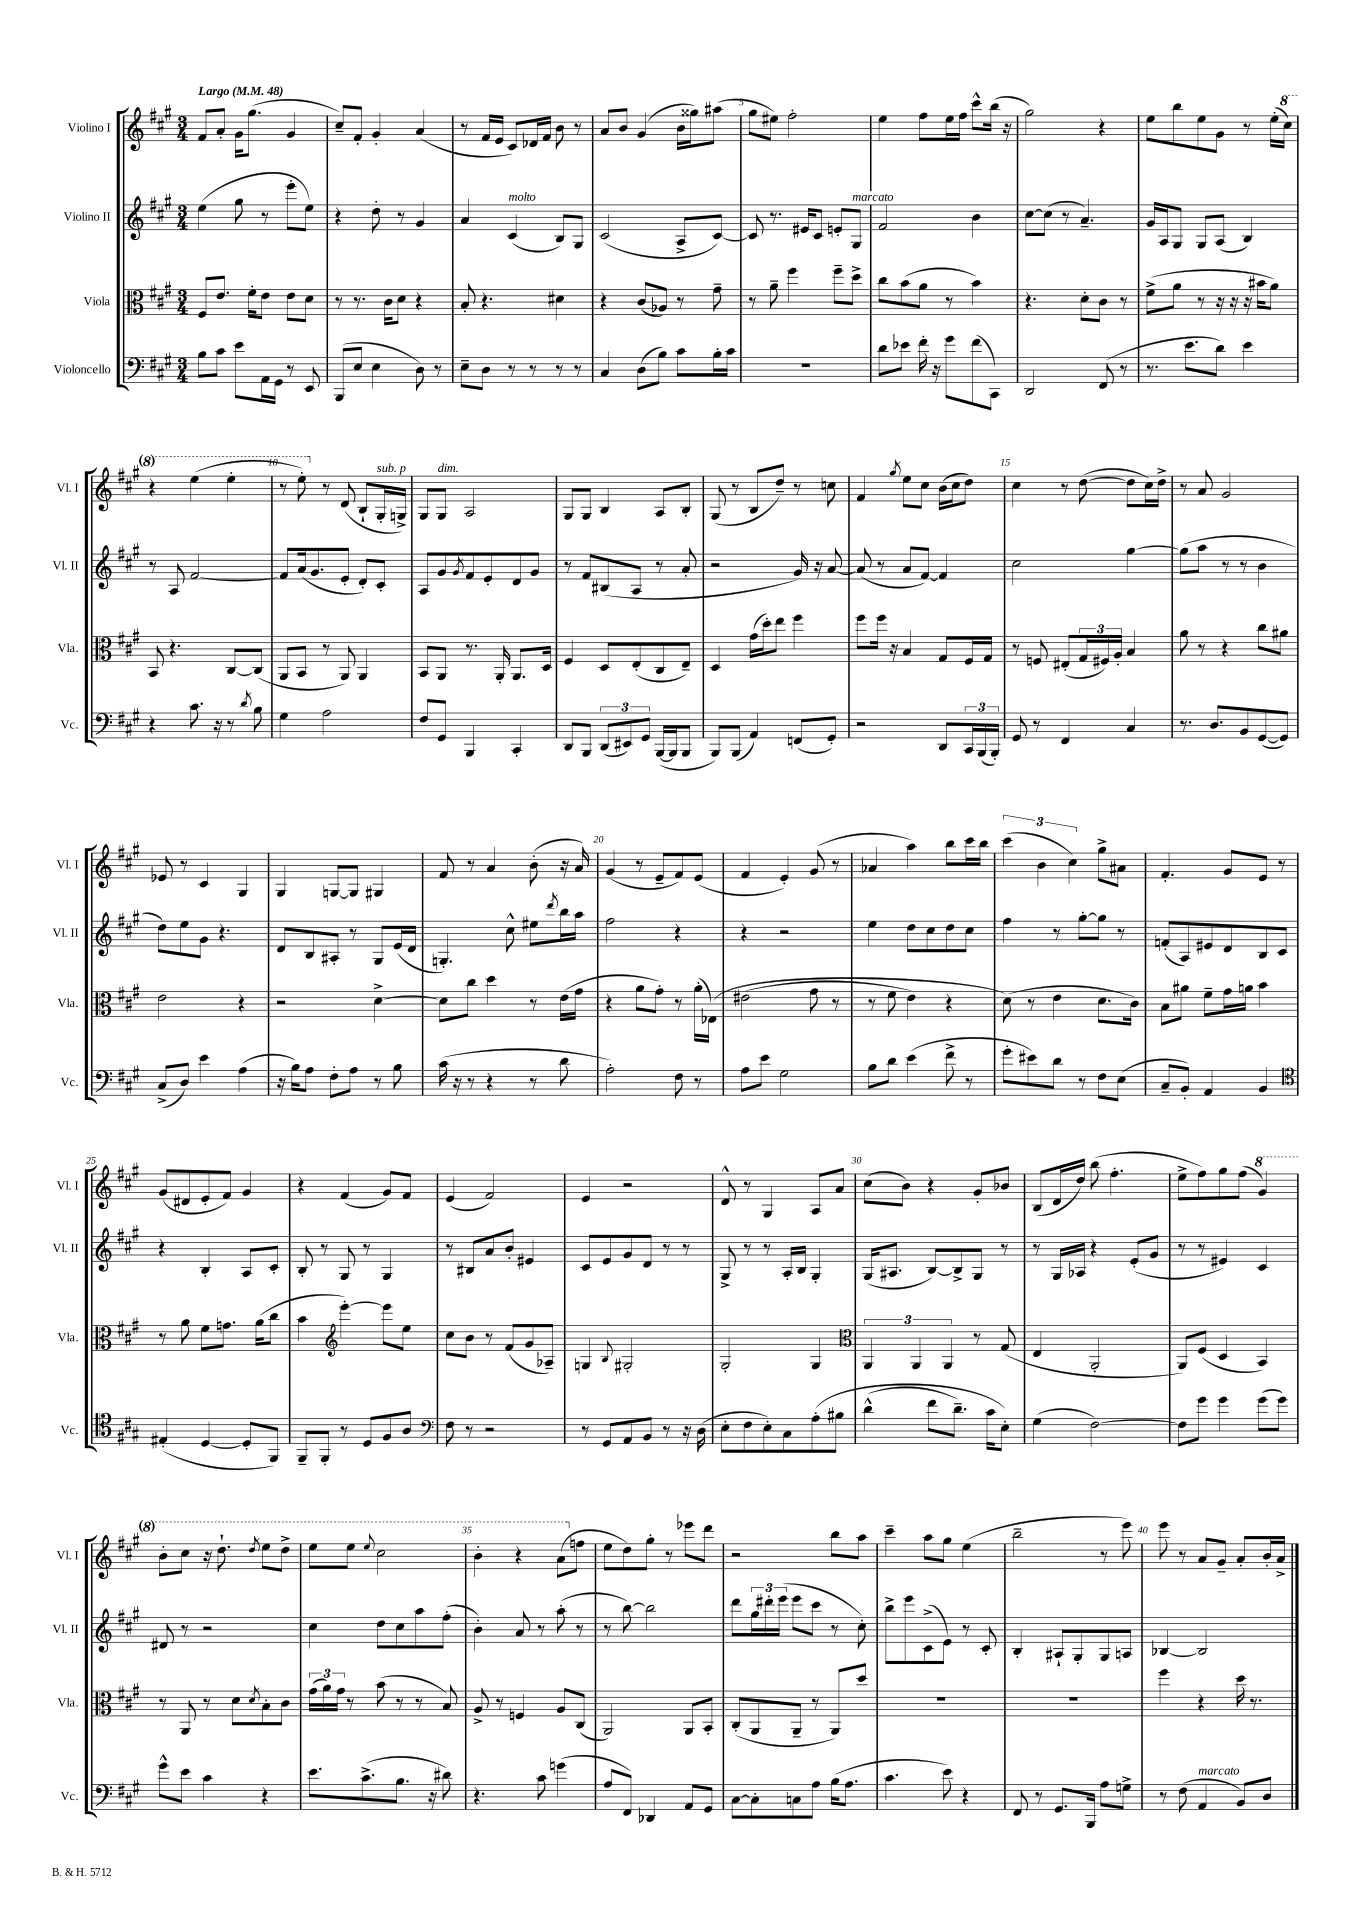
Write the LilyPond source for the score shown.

<<
\new StaffGroup <<
\new Staff = "s0" \with { instrumentName = "Violino I" shortInstrumentName = "Vl. I" } {
    \clef treble \key a \major \numericTimeSignature \time 3/4 \tempo "Largo" 4 = 48
    fis'8 a'8-. gis'16 gis''8.( gis'4 |
    cis''8--) fis'8-. gis'4-. a'4( |
    r8 fis'16 e'16 cis'8) des'16 fis'16 b'8 r8 |
    a'8 b'8 gis'4( b'16 gisis''16) ais''8( |
    gis''8 eis''8) fis''2-. |
    e''4 fis''8 e''16 fis''16 cis'''8-^ b''16( r16 |
    gis''2) r4 |
    e''8 b''8 e''8 gis'8 r8 e''16-.( \ottava #1 cis'''16) |
    r4 e'''4( e'''4-. |
    r8 e'''8-.) \ottava #0 r8 d'8( b8-! gis16-.^\markup { \italic "sub. p" } g16->) |
    gis8 gis8^\markup { \italic "dim." } a2 |
    gis8 gis8 b4 a8 b8-. |
    gis8( r8 b8 d''8--) r8 c''8 |
    fis'4 \acciaccatura { gis''8 } e''8 cis''8 b'16( cis''16 d''8) |
    cis''4 r8 d''8~( d''8 cis''16) d''16-> |
    r8 a'8 gis'2 |
    ees'8 r8 cis'4 gis4 |
    gis4 g8~ g8 gis4 |
    fis'8 r8 a'4 b'8-.( r16 a'16) |
    gis'4( r8 e'8-- fis'8) e'8( |
    fis'4 e'4-.) gis'8( r8 |
    aes'4 a''4) b''8 cis'''16 b''16 |
    \tuplet 3/2 { cis'''4( b'4 cis''4) } gis''8-> ais'8 |
    fis'4.-. gis'8 e'8 r8 |
    gis'8( dis'8 e'8-. fis'8) gis'4 |
    r4 fis'4( gis'8) fis'8 |
    e'4( fis'2) |
    e'4 r2 |
    d'8-^ r8 gis4 a8 a'8 |
    cis''8( b'8) r4 gis'8-. bes'8 |
    b8( d'16 d''16) b''8( fis''4.-. |
    e''8-> fis''8) gis''8 fis''8( \ottava #1 gis''4) |
    b''8-. cis'''8 r16 d'''8.-! \acciaccatura { d'''8 } e'''8 d'''8-> |
    e'''8 e'''8 \appoggiatura { e'''8 } cis'''2 |
    b''4-. r4 a''8( \ottava #0 f''8 |
    e''8 d''8) gis''8-. r8 ees'''8 d'''8 |
    r2 b''8 a''8 |
    cis'''4-- a''8 gis''8 e''4( |
    b''2-- r8 e'''8) |
    e'''8 r8 a'8 gis'8-- a'8-. b'16-. a'16-> \bar "|." |
}
\new Staff = "s1" \with { instrumentName = "Violino II" shortInstrumentName = "Vl. II" } {
    \clef treble \key a \major \numericTimeSignature \time 3/4
    e''4( gis''8 r8 e'''8-. e''8) |
    r4 d''8-. r8 gis'4 |
    a'4 cis'4^\markup { \italic "molto" }( b8) gis8 |
    cis'2( a8-> cis'8~) |
    cis'8 r8. eis'16 cis'8 e'8-. gis8^\markup { \italic "marcato" } |
    fis'2 b'4 |
    cis''8~ cis''8( r8 a'4.--) |
    gis'16 a16 gis8 gis8 a8( b4) |
    r8 a8 fis'2~ |
    fis'8 a'16( gis'8. e'8-. d'8-.) cis'8-. |
    a8 gis'8 \acciaccatura { gis'8 } fis'8 e'8-. d'8 gis'8 |
    r8 fis'8 bis8( a8 r8 a'8-. |
    r2 gis'16) r16 a'8~ |
    a'8( r8 a'8 fis'8~) fis'4 |
    cis''2 gis''4~ |
    gis''8( a''8 r8 r8 b'4 |
    d''8) e''8 gis'8 r4. |
    d'8 b8 ais8-. r8 gis8 e'16( d'16 |
    g4.-.) cis''8-^ eis''8 \acciaccatura { d'''8 } b''16 a''16 |
    fis''2 r4 |
    r4 r2 |
    e''4 d''8 cis''8 d''8 cis''8 |
    fis''4 r8 gis''8~-. gis''8 r8 |
    f'8-.( a8) eis'8 d'8 b8 cis'8 |
    r4 b4-. a8 cis'8-. |
    b8-. r8 gis8 r8 gis4 |
    r8 bis8 a'8 b'8-. eis'4 |
    cis'8 e'8 gis'8 d'8 r8 r8 |
    gis8-> r8 r8 a16-. b16 gis4-. |
    gis16( ais8. b8~) b8-> gis8 r8 |
    r8 gis16 aes16 r4 e'8-.( gis'8 |
    r8 r8 eis'4) cis'4 |
    dis'8 r8 r2 |
    cis''4 d''8 cis''8 a''8 fis''8-.( |
    b'4-.) a'8 r8 a''8-.( r8 |
    r8 b''8~) b''2 |
    d'''8 \tuplet 3/2 { gis''16 dis'''16-. e'''16( } e'''8 cis'''8 r8 cis''8-.) |
    b''8-> e'''8 cis'8->( e'8) r8 cis'8-. |
    b4-. ais8-! gis8-. gis8 a8 |
    bes4~ bes2 \bar "|." |
}
\new Staff = "s2" \with { instrumentName = "Viola" shortInstrumentName = "Vla." } {
    \clef alto \key a \major \numericTimeSignature \time 3/4
    fis8 e'8. fis'16-. e'8 e'8 d'8 |
    r8 r8. cis'16 d'8 r4 |
    b8-. r4. dis'4 |
    r4 cis'8( aes8) r8 gis'8-- |
    r8 a'8-- fis''4 fis''8-- d''8-> |
    cis''8 b'8( a'8 r8 b'4) |
    r4. d'8-. cis'8 r8 |
    fis'8->( a'8 r8 r16 r16 r16 bis'16 a'8) |
    b,8 r4. cis8~ cis8( |
    a,8 b,8 r8 a,8) a,4 |
    b,8 a,8 r8. a,16-. a,8. d16 |
    fis4 d8 e8-.( cis8 e8--) |
    d4 gis'16( d''16-.) e''8 fis''4 |
    fis''8 fis''16 r16 b4 gis8 fis16 gis16 |
    r8 f8 eis8-.( \tuplet 3/2 { gis16 fis16) a16-. } b4 |
    a'8 r8 r4 cis''8 ais'8 |
    e'2 r4 |
    r2 d'4~-> |
    d'8 cis''8 d''4 r8 e'16( gis'16 |
    r4 a'8 gis'8-.) r8 a'16-.( ees16)\( |
    eis'2( gis'8 r8 |
    r8 fis'8 e'4) r4 |
    d'8(\) r8 e'4 d'8. cis'16) |
    b8 ais'8 fis'8-- gis'16 a'16 b'4 |
    r8 a'8 fis'8 g'8. a'16( cis''8 |
    b'4 \clef treble e'''4~-.) e'''8 e''8 |
    cis''8 b'8 r8 fis'8( gis'8 aes8--) |
    g4 \appoggiatura { b8 } gis2-. |
    gis2-. gis4 |
    \clef alto \tuplet 3/2 { a,4 a,4 a,4 } r8 gis8( |
    e4 a,2-. |
    a,8) fis8( d4 b,4) |
    r8 a,8 r8 d'8 \acciaccatura { d'8 } b8-. cis'8 |
    \tuplet 3/2 { gis'16( a'16) gis'16 } r8 b'8( r8 r8 b8) |
    a8-> r8 f4 a8 cis8( |
    a,2) a,8 b,8-. |
    cis8-.( a,8 a,8-- r8 a,8) d''8 |
    R2. |
    R2. |
    fis''4 r4 d''16 r8. \bar "|." |
}
\new Staff = "s3" \with { instrumentName = "Violoncello" shortInstrumentName = "Vc." } {
    \clef bass \key a \major \numericTimeSignature \time 3/4
    b8 cis'8 e'8 a,16 gis,16 r8 e,8 |
    b,,8( e8 e4 d8) r8 |
    e8-- d8 r8 r8 r8 r8 |
    cis4 d8( b8) cis'8 b16-. cis'16 |
    R2. |
    d'8 ees'8 fis'16-. r16 gis'8 fis'8( cis,8) |
    d,2 fis,8( r8 |
    r8. e'8. d'8) e'4 |
    r4 cis'8. r16 r8 \acciaccatura { d'8 } b8 |
    gis4 a2 |
    fis8 gis,8 b,,4 cis,4-. |
    d,8 b,,8 \tuplet 3/2 { d,8( eis,8) gis,8 } b,,16~( b,,16 b,,8 |
    b,,8) b,,8( a,4) f,8( gis,8-.) |
    r2 d,8 \tuplet 3/2 { cis,16 b,,16( b,,16-.) } |
    gis,8 r8 fis,4 cis4 |
    r8. d8. b,8 gis,8~( gis,8) |
    cis8->( d8) e'4 a4( |
    r16 b16) a8 fis8-. a8 r8 b8 |
    cis'16( r16 r8 r4 r8 d'8 |
    a2-.) fis8 r8 |
    a8 e'8 gis2 |
    b8 d'8 e'4( fis'8-> r8 |
    gis'8-. eis'8) d'8 r8 fis8 e8( |
    cis8-- b,8-.) a,4 b,4 |
    \clef tenor eis4-.( d4~ d8-. fis,8) |
    fis,8-- fis,8-. r8 d8 fis8 a8 |
    \clef bass fis8 r8 r2 |
    r8 gis,8 a,8 b,8 r8 r16 d16( |
    e8-. fis8 e8-.) cis8 a8-.\( bis8 |
    d'4-^( fis'8 d'8.--) cis'16 e8-.\) |
    gis4( fis2~) |
    fis8 gis'8 gis'4 gis'8( gis'8) |
    gis'8-^ e'8 cis'4 r4 |
    e'8. cis'8.->( b8. r16 dis'8) |
    r4. cis'8 g'4( |
    a8 fis,8) des,4 a,8 gis,8 |
    cis8~ cis8-. c8 a8 b16( a8. |
    cis'4. e'8) r4 |
    fis,8 r8 gis,8. b,,16 a8 g8-> |
    r8 fis8( a,4^\markup { \italic "marcato" } b,8) d8 \bar "|." |
}
>>
>>
\layout { \context { \Score \override BarNumber.break-visibility = ##(#f #t #t) barNumberVisibility = #(every-nth-bar-number-visible 5) } }
